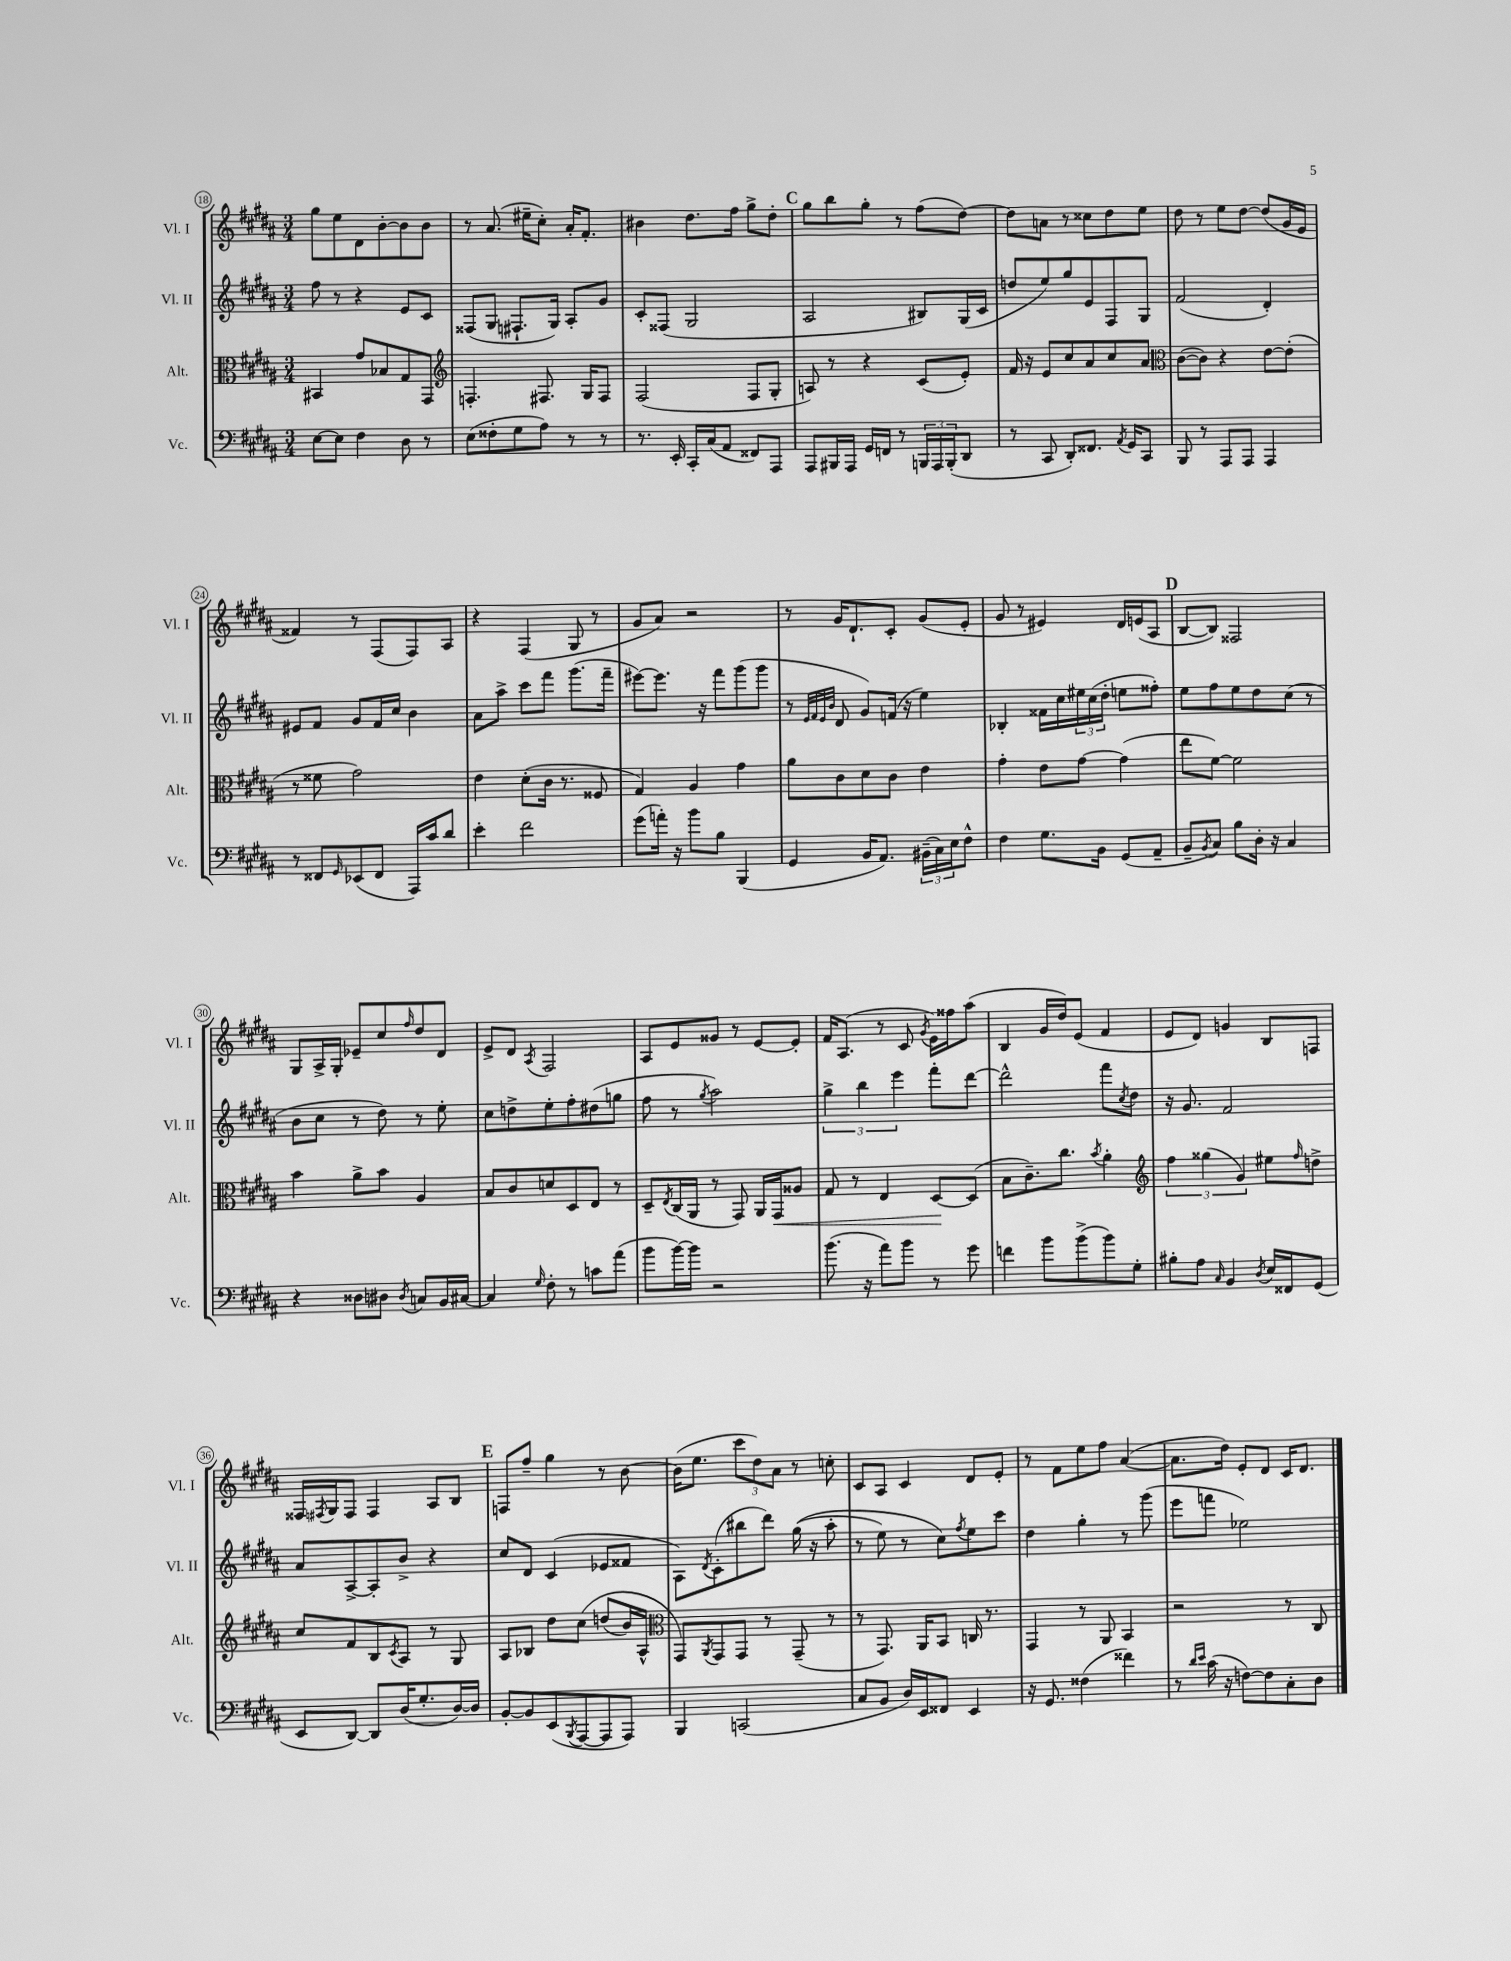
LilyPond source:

<<
\new StaffGroup <<
\new Staff = "s0" \with { instrumentName = "Vl. I" shortInstrumentName = "Vl. I" } {
    \clef treble \key b \major \numericTimeSignature \time 3/4
    gis''8 e''8 dis'8 b'8~-. b'8 b'8 |
    r8 ais'8.( eis''16-- cis''8-.) ais'16-. fis'8.-. |
    bis'4 dis''8. fis''16 gis''8-> dis''8-. |
    \mark \markup { \bold "C" } gis''8 b''8 gis''8-. r8 fis''8( dis''8~) |
    dis''8 a'8 r8 cisis''8 dis''8 e''8 |
    dis''8 r8 e''8 dis''8~ dis''8( gis'16 e'16 |
    fisis'4) r8 fis8( fis8) ais8 |
    r4 fis4( gis8 r8 |
    gis'8 ais'8) r2 |
    r8 gis'16 dis'8.-! cis'8-. gis'8( e'8-. |
    gis'8 r8 eis'4) dis'16 e'16( ais8 |
    \mark \markup { \bold "D" } b8~ b8) fisis2 |
    gis8 ais16-> gis16-. ees'8-- cis''8 \grace { fis''16 } dis''8 dis'8 |
    e'8-> dis'8 \acciaccatura { ais8 } fis2 |
    ais8 e'8 gisis'8 r8 e'8~ e'8-. |
    fis'16 ais8.( r8 cis'8 \acciaccatura { gis'8 } e'16) fisis''16 ais''8( |
    b4 gis'16 dis''16) e'8( fis'4 |
    e'8 dis'8) g'4 b8 f8 |
    fisis16 \acciaccatura { fis8 } gis16 fis8 fis4 ais8 b8 |
    \mark \markup { \bold "E" } f8 fis''8-- gis''4 r8 b'8~ |
    b'16( e''8. \tuplet 3/2 { cis'''8 dis''8) ais'8 } r8 c''8-. |
    cis'8 ais8 cis'4 dis'8 e'8-. |
    r8 fis'8 e''8 fis''8 ais'4~( |
    ais'8. dis''16) e'8-. dis'8 cis'16 dis'8. \bar "|." |
}
\new Staff = "s1" \with { instrumentName = "Vl. II" shortInstrumentName = "Vl. II" } {
    \clef treble \key b \major \numericTimeSignature \time 3/4
    fis''8 r8 r4 e'8 cis'8 |
    fisis8( gis8 fis8.-! gis16) ais8-. gis'8 |
    cis'8-. fisis8( gis2 |
    \mark \markup { \bold "C" } ais2 bis8) gis16( cis'16 |
    d''8 e''8) gis''8 e'8 fis8 gis8 |
    fis'2( dis'4-.) |
    eis'8 fis'8 gis'8 fis'16 cis''16 b'4 |
    ais'8 ais''8-> cis'''8 fis'''8 gis'''8.( fis'''16-- |
    eis'''8~) eis'''8. r16 fis'''8 gis'''8( gis'''8 |
    r8 \grace { e'32 fis'32 e'32 b'32 } dis'8 gis'8) f'16( r16 e''4) |
    bes4-. fisis'16 cis''16 \tuplet 3/2 { eis''16 cis''16( dis''16-. } e''8 fisis''8-.) |
    \mark \markup { \bold "D" } e''8 fis''8 e''8 dis''8 cis''8( r8 |
    b'8 cis''8 r8 dis''8) r8 e''8-. |
    cis''8 d''8-> e''8-. fis''8-. dis''8( g''8 |
    fis''8 r8 \acciaccatura { gis''8 } ais''2) |
    \tuplet 3/2 { gis''4-> b''4 e'''4 } fis'''8-. dis'''8~ |
    dis'''2-^ fis'''8 \acciaccatura { cis''8 } dis''8 |
    r16 gis'8. fis'2 |
    ais'8 ais8~-> ais8-. b'8-> r4 |
    \mark \markup { \bold "E" } cis''8 dis'8 cis'4( ees'8 fisis'8 |
    ais8) \acciaccatura { dis'8 } cis'8-.( bis''8 dis'''8) gis''16(\( r16 ais''8-. |
    r8 e''8) r8 cis''8\) \acciaccatura { fis''8 } e''8 cis'''8 |
    dis''4 gis''4-. r8 gis'''8( |
    e'''8 f'''8 ees''2) \bar "|." |
}
\new Staff = "s2" \with { instrumentName = "Alt." shortInstrumentName = "Alt." } {
    \clef alto \key b \major \numericTimeSignature \time 3/4
    bis,4 gis'8 bes8 gis8 gis,8 |
    \clef treble f4.-. fis8. gis16 fis8 |
    fis2( fis8 gis8-. |
    \mark \markup { \bold "C" } a8) r8 r4 cis'8( e'8-.) |
    fis'16 r16 e'8 cis''8 ais'8 cis''8 ais'8 |
    \clef alto cis'8~( cis'8) r4 e'8~ e'8-.( |
    r8 fisis'8 gis'2) |
    e'4 dis'8-.( cis'16 r8. fisis8 |
    gis4) ais4 gis'4 |
    ais'8 cis'8 dis'8 cis'8 e'4 |
    gis'4-. e'8 gis'8~ gis'4( |
    \mark \markup { \bold "D" } e''8 fis'8~) fis'2 |
    b'4 ais'8-> b'8 ais4 |
    b8 cis'8 d'8 dis8 e8 r8 |
    dis8-- \acciaccatura { e8 } cis16( ais,16 r8 gis,8) ais,16 gis,16\< aisis8 |
    gis8 r8 e4 dis8~\! dis8( |
    b8 cis'8.--) cis''8. \acciaccatura { b'8 } ais'4-. |
    \clef treble \tuplet 3/2 { fis''4 gisis''4( gis'4) } eis''8 \grace { fis''16 } d''8-> |
    cis''8 fis'8 b8 \acciaccatura { cis'8 } ais8 r8 gis8 |
    \mark \markup { \bold "E" } ais8 bes8 dis''8 cis''8\( d''8( b'16) ais16-^ |
    \clef alto gis,8\) \acciaccatura { ais,8 } gis,8 gis,8 r8 gis,8--( r8 |
    r8 gis,8.) ais,16 b,8 c16 r8. |
    gis,4 r8 ais,8 b,4 |
    r2 r8 cis8 \bar "|." |
}
\new Staff = "s3" \with { instrumentName = "Vc." shortInstrumentName = "Vc." } {
    \clef bass \key b \major \numericTimeSignature \time 3/4
    e8~ e8 fis4 dis8 r8 |
    e8( fisis8-. gis8 ais8) r8 r8 |
    r8. e,16-. cis,16-. cis16( ais,8 fisis,8) ais,,8 |
    \mark \markup { \bold "C" } ais,,8 bis,,16 ais,,16 gis,16 f,16 r8 \tuplet 3/2 { b,,16 ais,,16 b,,16-.( } dis,8 |
    r8 cis,8 dis,8-.) fisis,8. \acciaccatura { ais,8 } gis,16 cis,8 |
    b,,8 r8 ais,,8 ais,,8 ais,,4 |
    r8 fisis,8 \grace { gis,16 } ees,8( fisis,8 ais,,16) cis'16 dis'8 |
    e'4-. fis'2 |
    gis'8( a'16-.) r16 b'8 b8 b,,4( |
    gis,4 b,16 ais,8.) \tuplet 3/2 { bis,16--( cis16) e16 } fis8-^ |
    fis4 gis8. b,16 gis,8( ais,8-- |
    \mark \markup { \bold "D" } b,8-- \acciaccatura { b,8 } cis8) b8 dis16-. r16 cis4 |
    r4 disis8 dis8 \acciaccatura { dis8 } c8 b,16 cis16~ |
    cis4 \grace { gis16 } fis8-. r8 c'8 ais'8( |
    b'8 b'16~) b'16 r2 |
    b'8.( r16 ais'8) b'8 r8 gis'8 |
    f'4 b'8 b'8->( b'8) gis8-. |
    bis8-. ais8 \grace { cis16 } b,4 \acciaccatura { dis8 } e16 fisis,16 gis,8( |
    e,8 dis,8~) dis,8 dis16( gis8.-. dis16~) dis16 |
    \mark \markup { \bold "E" } b,8~-. b,8 e,8( \acciaccatura { b,,8 } ais,,8~ ais,,8 ais,,8) |
    b,,4 c,2( |
    cis8 b,8 dis16) e,16 fisis,8 e,4 |
    r16 gis,8. fisis4( fisis'4) |
    r8 \grace { dis'16 e'16 } cis'16( r16 f8~) f8 cis8-. dis8 \bar "|." |
}
>>
>>
\layout { \context { \Score currentBarNumber = #18 \override BarNumber.stencil = #(make-stencil-circler 0.1 0.3 ly:text-interface::print) } }
